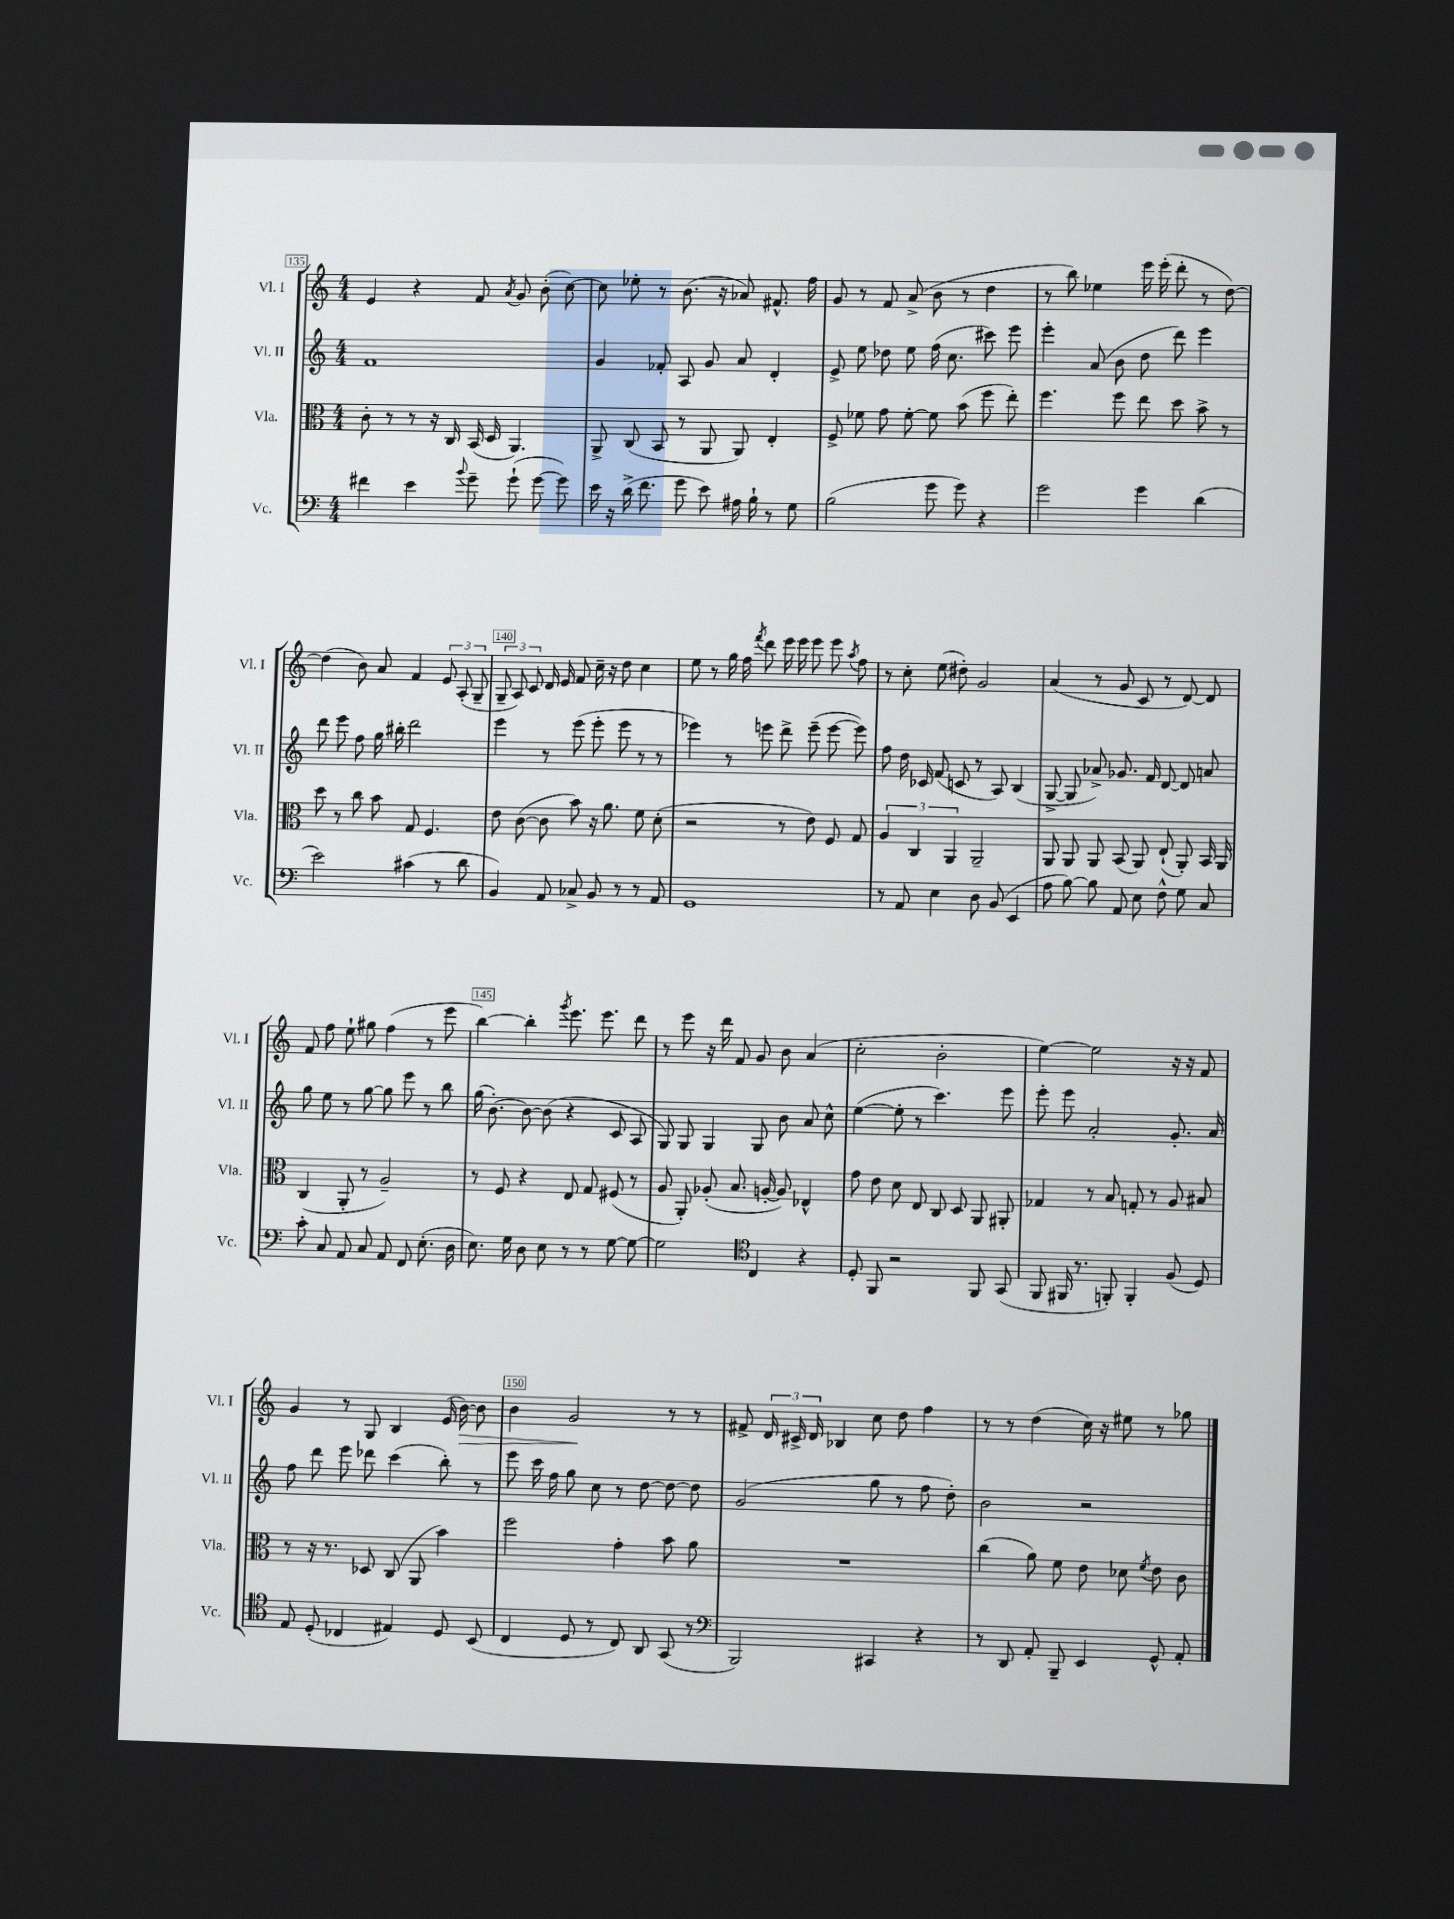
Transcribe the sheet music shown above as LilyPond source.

<<
\new StaffGroup <<
\new Staff = "s0" \with { instrumentName = "Vl. I" shortInstrumentName = "Vl. I" } {
    \clef treble \key c \major \numericTimeSignature \time 4/4
    \autoBeamOff e'4 r4 f'8 \acciaccatura { a'8 } g'8 b'8-.( c''8~) |
    c''8 ees''8-. r8 b'8.( r16 aes'8) fis'8.-^ f''16 |
    g'8 r8 f'8 a'8->( b'8 r8 d''4 |
    r8 b''8) ees''4 e'''16 e'''16-.( d'''8-. r8 d''8~) |
    d''4( b'8) a'8 f'4 \tuplet 3/2 { e'8 a8-.( g8-- } |
    \tuplet 3/2 { g8-- a8) c'8 } d'16 e'16 f'8 c''16-- r16 d''8 c''4 |
    e''8 r8 g''16 f''16 \acciaccatura { f'''8 } d'''8 e'''16 e'''16 e'''8 e'''8 \acciaccatura { a''8 } f''8 |
    r8 c''8-. e''8( dis''8-.) g'2 |
    a'4( r8 g'8 c'8 r8 d'8~) d'8 |
    f'8 f''8 e''8-! gis''8 f''4( r8 e'''8 |
    b''4~) b''4-. \acciaccatura { g'''8 } e'''8. e'''8. d'''8 |
    r8 e'''8 r16 d'''16 f'8 g'8 b'8 a'4( |
    c''2-. b'2-. |
    e''4~) e''2 r16 r16 f'8 |
    g'4 r8 g8 b4 e'16( b'16~\>) b'8 |
    b'4 g'2\! r8 r8 |
    fis'8-> \tuplet 3/2 { d'16 cis'16-> d'16 } bes4 c''8 d''8 f''4 |
    r8 r8 d''4( c''16) r16 eis''8 r8 ges''8 \bar "|." |
}
\new Staff = "s1" \with { instrumentName = "Vl. II" shortInstrumentName = "Vl. II" } {
    \clef treble \key c \major \numericTimeSignature \time 4/4
    \autoBeamOff f'1 |
    g'4 fes'8-. a8 g'8 a'8 d'4-. |
    e'8-> e''8 des''8 e''8 f''16( c''8. cis'''8) e'''8 |
    e'''4-. a'8( b'8 d''8 d'''8) e'''4 |
    d'''8 e'''8 f''8 g''16 bis''16-. d'''2 |
    e'''4 r8 e'''8( e'''8-. e'''8 r8 r8 |
    ees'''4) r8 e'''8 d'''8-> e'''8--( e'''8~ e'''8) |
    f''8 d''16 ces'16 f'8( c'8 r8 a8) b4( |
    g8~-> g8 aes'8->) ges'8. f'16 d'8~ d'8 a'8 |
    g''8 e''8 r8 g''8~ g''8 e'''8 r8 b''8 |
    g''16( b'8.~-.) b'8~ b'8( r4 c'8 a8 |
    g8) g8 g4 g8 b'8 a'8 c''8-^ |
    e''4~( e''8-. r8 c'''4.) e'''8 |
    e'''8-. e'''8 a'2-. g'8.-. a'16 |
    f''8 d'''8 e'''8 des'''8 c'''4( b''8-.) r8 |
    e'''8 c'''16 f''16 g''8 c''8 r8 d''8~ d''8~ d''8 |
    g'2( g''8 r8 f''8 d''8-.) |
    b'2 r2 \bar "|." |
}
\new Staff = "s2" \with { instrumentName = "Vla." shortInstrumentName = "Vla." } {
    \clef alto \key c \major \numericTimeSignature \time 4/4
    \autoBeamOff c'8-. r8 r8 r16 c16 b,16( d16 a,4.) |
    a,8-> c8( b,8 r8 a,8 a,8) e4-. |
    f8-> fes'8 g'8 fes'8~-. fes'8 b'8( f''8 e''8-.) |
    f''4. f''8 e''8 d''8 b'8-> r8 |
    d''8 r8 c''8 b'8 g8 f4. |
    e'8 c'8~( c'8 b'8) r16 a'8. f'8 d'8-.( |
    r2 r8 e'8) f8 g8 |
    \tuplet 3/2 { a4 c4 a,4 } a,2-- |
    a,8 a,8 a,8 b,8( a,8) e8-!( a,8-.) b,16 a,16 |
    c4( a,8-. r8 a2--) |
    r8 f8 r4 e8 g8 fis8( r8 |
    a8 a,8-.) aes8-.( b8. a16~-. a8) ees4-^ |
    g'8 e'8 d'8 e8 c8 d8 a,8 ais,8-. |
    ges4 r8 b8 g8-. r8 a8 bis8 |
    r8 r16 r8. des8 c8( a,8 b'4) |
    f''2 g'4-. b'8 a'8 |
    R1 |
    c''4( a'8) f'8 e'8 des'8 \acciaccatura { f'8 } e'8 c'8 \bar "|." |
}
\new Staff = "s3" \with { instrumentName = "Vc." shortInstrumentName = "Vc." } {
    \clef bass \key c \major \numericTimeSignature \time 4/4
    \autoBeamOff fis'4 e'4 \appoggiatura { b'8 } g'8-- g'8-!( g'8~ g'8) |
    e'16 r16 d'16->( f'8. g'8 e'8) ais16 b16-! r8 g8 |
    b2( g'8 g'8) r4 |
    g'2 g'4 d'4( |
    e'2) cis'4( r8 d'8 |
    b,4) a,8 ces8-> b,8 r8 r8 a,8 |
    g,1 |
    r8 a,8 e4 d8 b,8( e,4 |
    a8 b8~) b8 a,8 e8 f8-^ g8 c8 |
    c'8-. c8 a,8 c8 a,8 f,8 e8.-.( d16 |
    e8.) g16 d8 e8 r8 r8 g8~ g8~ |
    g2 \clef tenor c4 r4 |
    d8-. f,8 r2 f,8 g,8( |
    f,8 fis,16 r8. f,8-.) f,4-. f8( d8) |
    e8 d8-.( ces4 eis4) d8 b,8( |
    c4 d8 r8 c8) a,8 g,8( r8 |
    \clef bass b,,2) cis,4 r4 |
    r8 d,8 a,8-. b,,8-- e,4 g,8-^ a,8-. \bar "|." |
}
>>
>>
\layout { \context { \Score currentBarNumber = #135 \override BarNumber.break-visibility = ##(#f #t #t) barNumberVisibility = #(every-nth-bar-number-visible 5) \override BarNumber.stencil = #(make-stencil-boxer 0.1 0.3 ly:text-interface::print) } }
